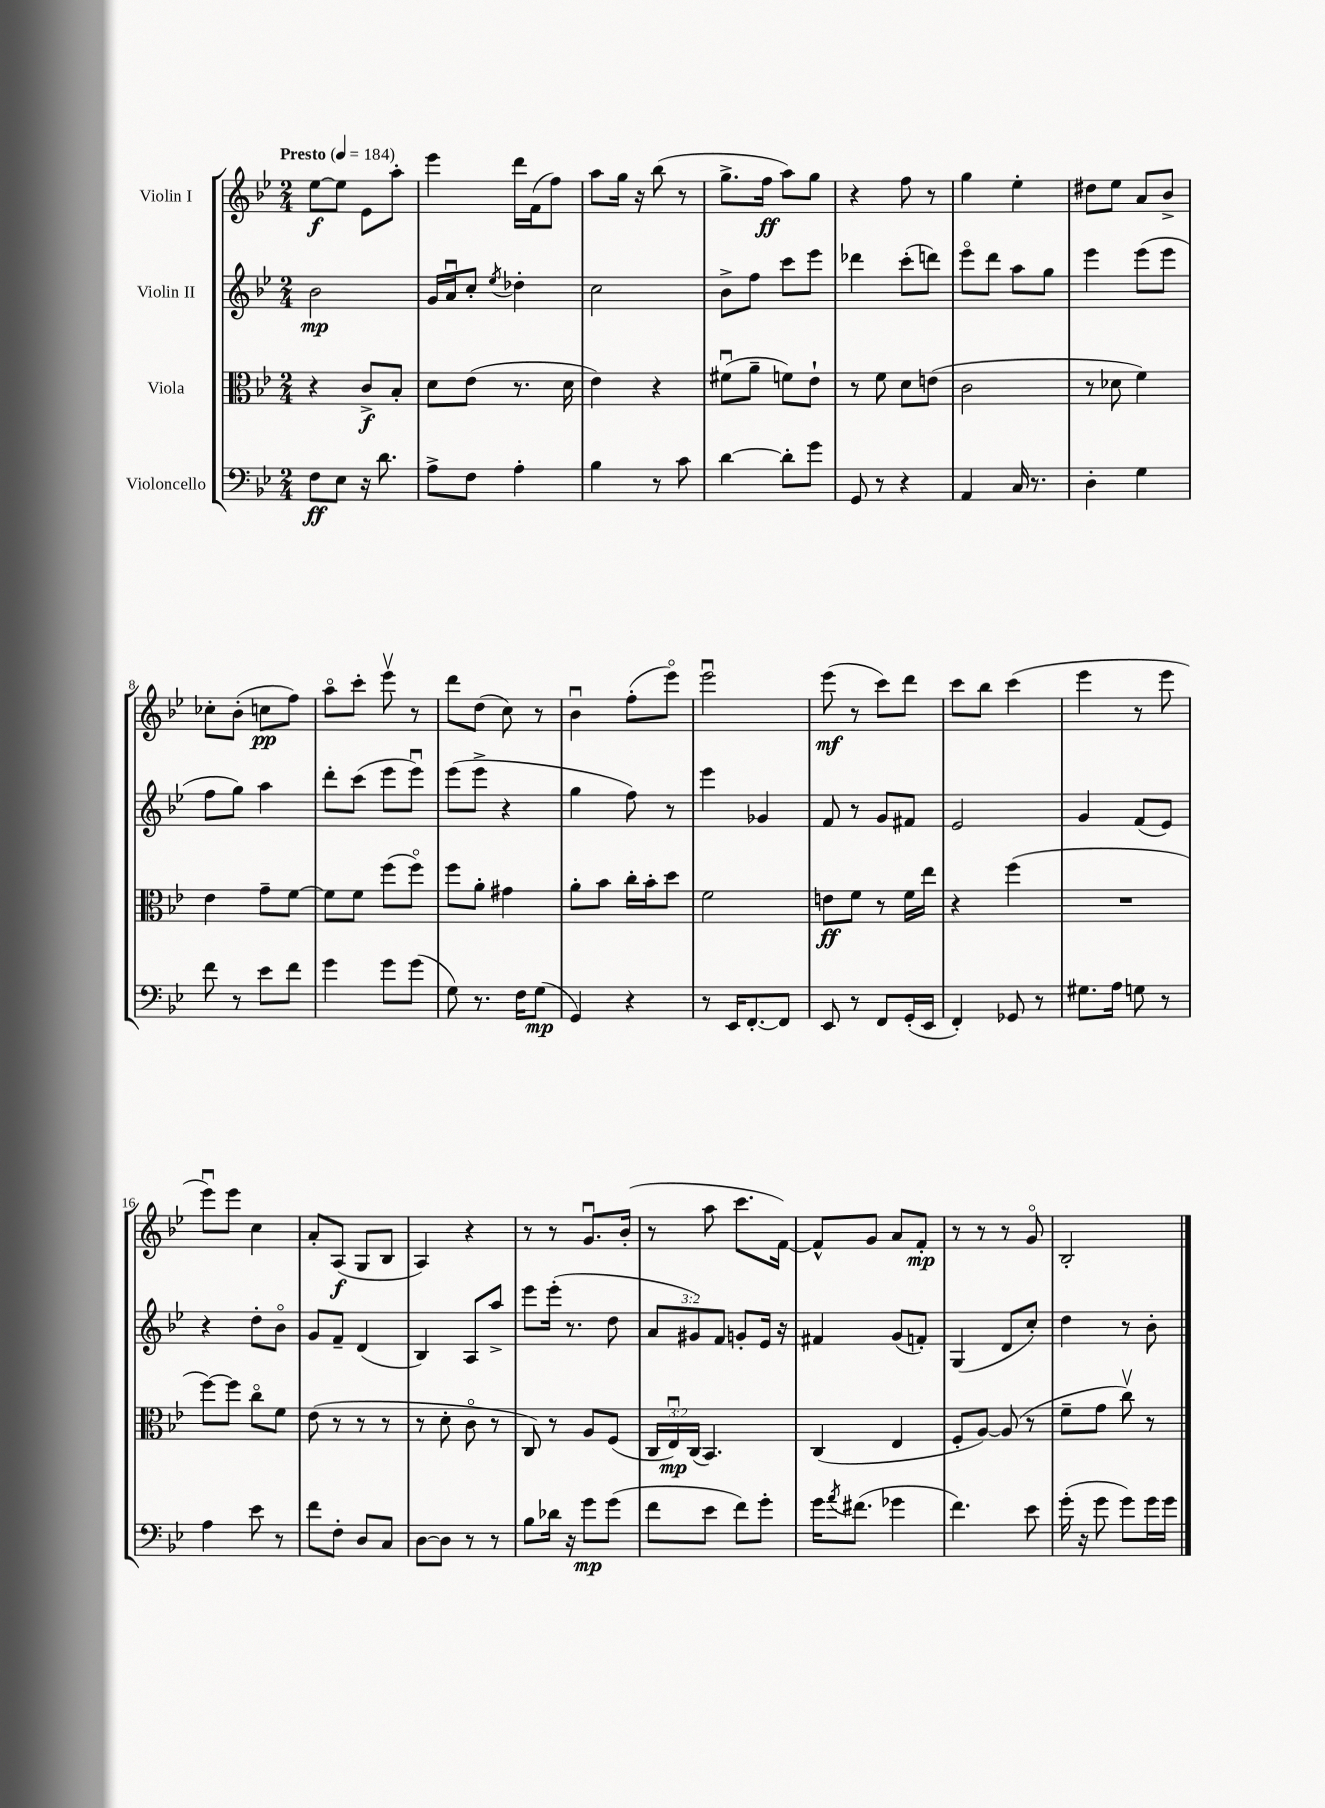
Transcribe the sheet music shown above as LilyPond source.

<<
\new StaffGroup <<
\new Staff = "s0" \with { instrumentName = "Violin I" } {
    \clef treble \key bes \major \numericTimeSignature \time 2/4 \tempo "Presto" 4 = 184
    ees''8~\f ees''8 ees'8 a''8-. |
    ees'''4 d'''16 f'16( f''8) |
    a''8 g''16 r16 bes''8( r8 |
    g''8.-> f''16\ff a''8) g''8 |
    r4 f''8 r8 |
    g''4 ees''4-. |
    dis''8 ees''8 a'8 bes'8-> |
    ces''8-. bes'8-.( c''8\pp f''8) |
    a''8\flageolet c'''8-. ees'''8\upbow r8 |
    d'''8 d''8( c''8) r8 |
    bes'4\downbow f''8-.( ees'''8\flageolet) |
    ees'''2\downbow |
    ees'''8\mf( r8 c'''8) d'''8 |
    c'''8 bes''8 c'''4( |
    ees'''4 r8 ees'''8 |
    ees'''8\downbow) ees'''8 c''4 |
    a'8-. a8\f( g8 bes8 |
    a4) r4 |
    r8 r8 g'8.\downbow bes'16-.( |
    r8 a''8 c'''8. f'16~) |
    f'8-^ g'8 a'8 f'8-.\mp |
    r8 r8 r8 g'8\flageolet |
    bes2-. \bar "|." |
}
\new Staff = "s1" \with { instrumentName = "Violin II" } {
    \clef treble \key bes \major \numericTimeSignature \time 2/4 \override Staff.TupletNumber.text = #tuplet-number::calc-fraction-text
    bes'2\mp |
    g'16 a'16\downbow c''8-. \acciaccatura { ees''8 } des''4-. |
    c''2 |
    bes'8-> f''8 c'''8 ees'''8 |
    des'''4 c'''8-.( d'''8) |
    ees'''8\flageolet d'''8 a''8 g''8 |
    ees'''4 ees'''8( ees'''8 |
    f''8 g''8) a''4 |
    d'''8-. c'''8( ees'''8 ees'''8\downbow) |
    ees'''8( ees'''8-> r4 |
    g''4 f''8) r8 |
    ees'''4 ges'4 |
    f'8 r8 g'8 fis'8 |
    ees'2 |
    g'4 f'8( ees'8) |
    r4 d''8-. bes'8\flageolet |
    g'8 f'8-- d'4( |
    bes4) a8 a''8-> |
    ees'''8 ees'''16-.( r8. d''8 |
    \tuplet 3/2 { a'8 gis'8) f'8 } g'8-. ees'16 r16 |
    fis'4 g'8( f'8-.) |
    g4( d'8 c''8-.) |
    d''4 r8 bes'8-. \bar "|." |
}
\new Staff = "s2" \with { instrumentName = "Viola" } {
    \clef alto \key bes \major \numericTimeSignature \time 2/4 \override Staff.TupletNumber.text = #tuplet-number::calc-fraction-text
    r4 c'8->\f bes8-. |
    d'8 ees'8( r8. d'16 |
    ees'4) r4 |
    fis'8\downbow( a'8-- f'8) ees'8-! |
    r8 f'8 d'8 e'8( |
    c'2 |
    r8 des'8 f'4) |
    ees'4 g'8-- f'8~ |
    f'8 f'8 f''8( f''8\flageolet) |
    f''8 a'8-. gis'4 |
    a'8-. bes'8 c''16-. bes'16-. d''8 |
    f'2 |
    e'8\ff f'8 r8 f'16 ees''16 |
    r4 f''4( |
    R2 |
    f''8~) f''8 c''8\flageolet f'8 |
    ees'8( r8 r8 r8 |
    r8 d'8-. c'8\flageolet r8 |
    c8) r8 a8 f8( |
    \tuplet 3/2 { c16 ees16\downbow\mp) c16( } bes,4.) |
    c4( ees4 |
    f8-. a8~) a8( r8 |
    f'8-- g'8 c''8\upbow) r8 \bar "|." |
}
\new Staff = "s3" \with { instrumentName = "Violoncello" } {
    \clef bass \key bes \major \numericTimeSignature \time 2/4
    f8\ff ees8 r16 d'8. |
    a8-> f8 a4-. |
    bes4 r8 c'8 |
    d'4~ d'8-. g'8 |
    g,8 r8 r4 |
    a,4 c16 r8. |
    d4-. g4 |
    f'8 r8 ees'8 f'8 |
    g'4 g'8 g'8( |
    g8) r8. f16 g8\mp( |
    g,4) r4 |
    r8 ees,16 f,8.~-. f,8 |
    ees,8 r8 f,8 g,16-.( ees,16 |
    f,4-.) ges,8 r8 |
    gis8. a16 g8 r8 |
    a4 ees'8 r8 |
    f'8 f8-. d8 c8 |
    d8~ d8 r8 r8 |
    bes8 des'16 r16 g'8\mp g'8( |
    f'8 ees'8 f'8) g'8-. |
    g'16 \acciaccatura { a'8 } fis'8.( ges'4 |
    f'4.) ees'8 |
    g'16-.( r16 g'8 g'8) g'16 g'16 \bar "|." |
}
>>
>>
